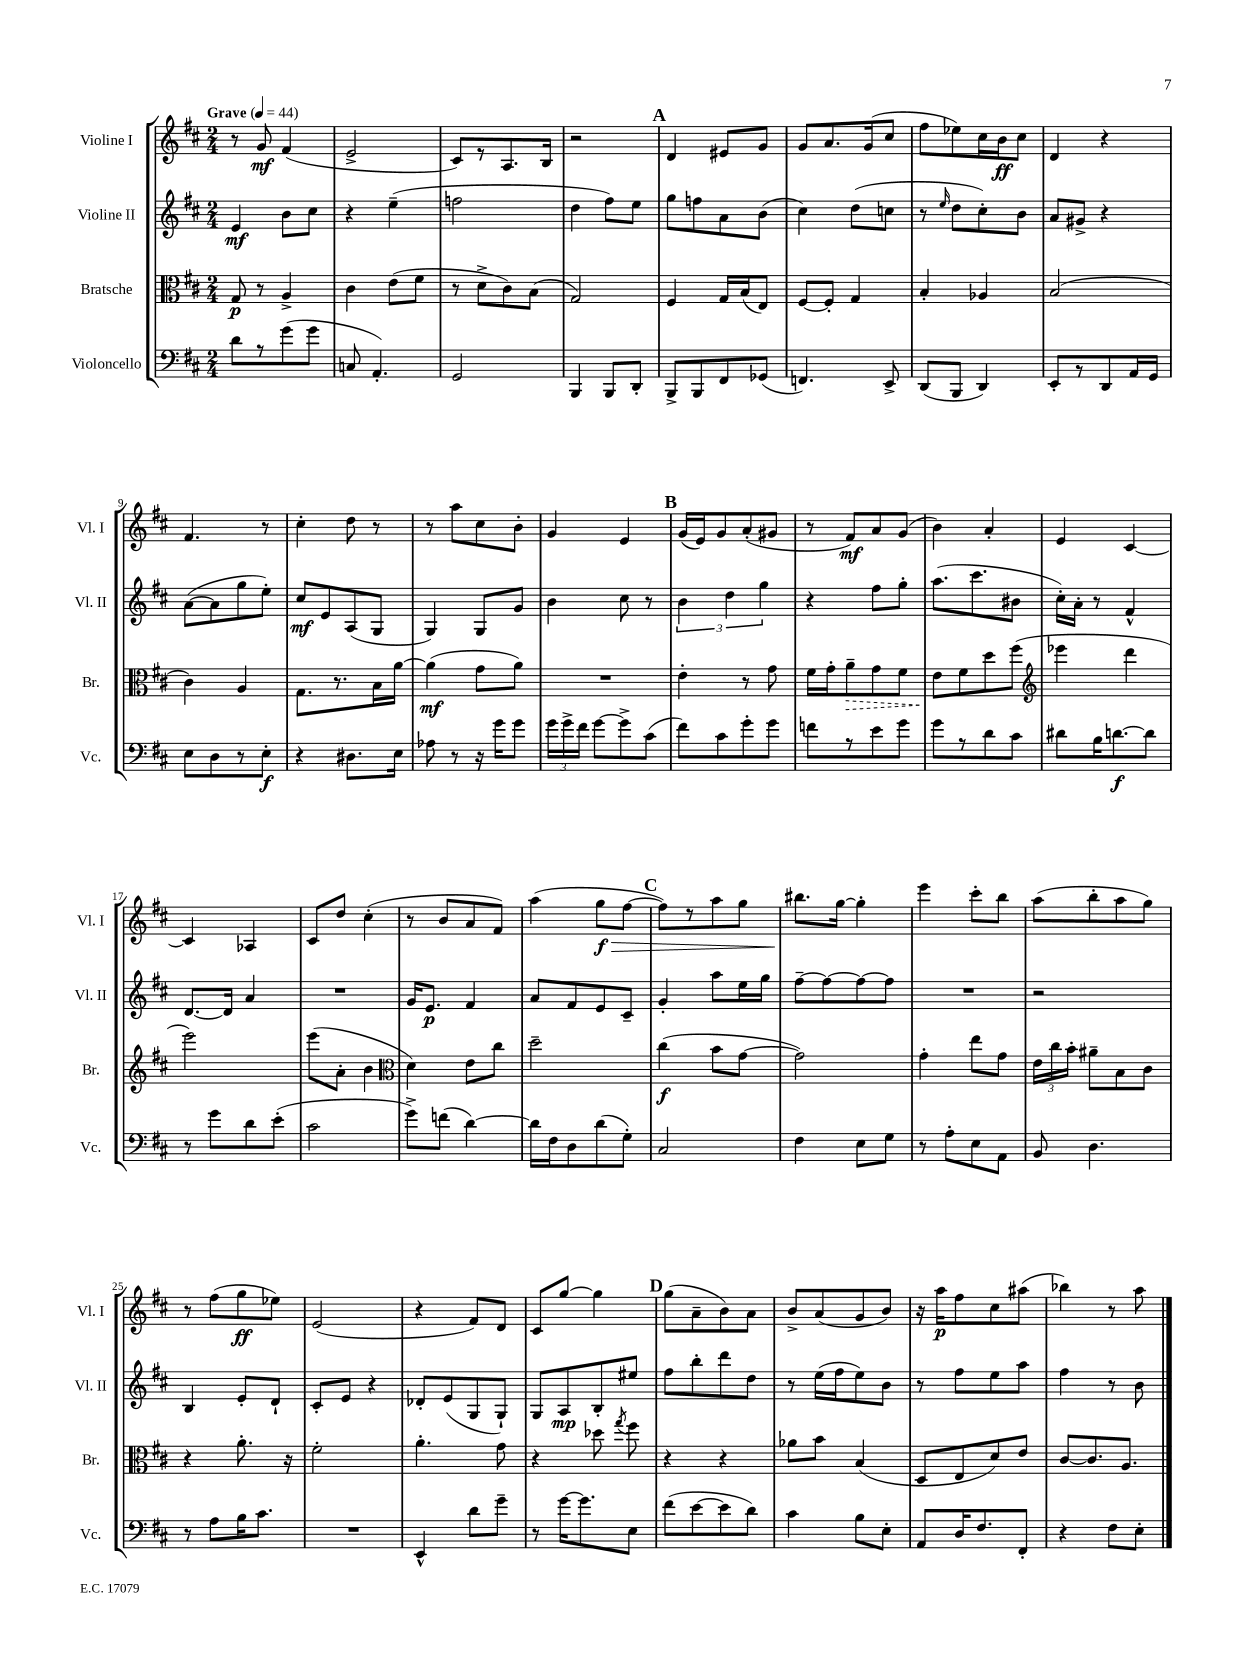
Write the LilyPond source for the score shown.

<<
\new StaffGroup <<
\new Staff = "s0" \with { instrumentName = "Violine I" shortInstrumentName = "Vl. I" } {
    \clef treble \key d \major \numericTimeSignature \time 2/4 \tempo "Grave" 4 = 44
    \autoBeamOff r8 g'8\mf fis'4( |
    e'2-> |
    cis'8[) r8 a8. b16] |
    r2 |
    \mark \markup { \bold "A" } d'4 eis'8[ g'8] |
    g'8[ a'8. g'16( cis''8] |
    fis''8[ ees''8) cis''16 b'16\ff cis''8] |
    d'4 r4 |
    fis'4. r8 |
    cis''4-. d''8 r8 |
    r8 a''8[ cis''8 b'8]-. |
    g'4 e'4 |
    \mark \markup { \bold "B" } g'16[( e'16) g'8 a'8-.( gis'8] |
    r8 fis'8[\mf) a'8 g'8]( |
    b'4) a'4-. |
    e'4 cis'4~ |
    cis'4 aes4 |
    cis'8[ d''8] cis''4-.( |
    r8 b'8[ a'8 fis'8]) |
    a''4( g''8[\f\> fis''8]~ |
    \mark \markup { \bold "C" } fis''8[) r8 a''8 g''8] |
    bis''8.[\! g''16]~ g''4-. |
    e'''4 cis'''8[-. b''8] |
    a''8[( b''8-. a''8 g''8]) |
    r8 fis''8[( g''8\ff ees''8]) |
    e'2( |
    r4 fis'8[) d'8] |
    cis'8[ g''8]~ g''4 |
    \mark \markup { \bold "D" } g''8[( a'8-- b'8) a'8] |
    b'8[-> a'8( g'8 b'8]) |
    r16 a''16[\p fis''8 cis''8 ais''8]( |
    bes''4) r8 a''8 \bar "|." |
}
\new Staff = "s1" \with { instrumentName = "Violine II" shortInstrumentName = "Vl. II" } {
    \clef treble \key d \major \numericTimeSignature \time 2/4
    \autoBeamOff e'4\mf b'8[ cis''8] |
    r4 e''4--( |
    f''2 |
    d''4 fis''8[) e''8] |
    \mark \markup { \bold "A" } g''8[ f''8 a'8 b'8]( |
    cis''4) d''8[( c''8] |
    r8 \grace { e''16 } d''8[ cis''8-.) b'8] |
    a'8[ gis'8]-> r4 |
    a'8[~( a'8 g''8 e''8]-.) |
    cis''8[\mf e'8 a8( g8] |
    g4) g8[ g'8] |
    b'4 cis''8 r8 |
    \mark \markup { \bold "B" } \tuplet 3/2 { b'4 d''4 g''4 } |
    r4 fis''8[ g''8]-. |
    a''8.[( cis'''8. bis'8] |
    cis''16[-.) a'16]-. r8 fis'4-^ |
    d'8.[~ d'16] a'4 |
    R2 |
    g'16[ e'8.]\p fis'4 |
    a'8[ fis'8 e'8 cis'8]-- |
    \mark \markup { \bold "C" } g'4-. a''8[ e''16 g''16] |
    fis''8[~-- fis''8~ fis''8~ fis''8] |
    R2 |
    r2 |
    b4 e'8[-. d'8]-! |
    cis'8[-. e'8] r4 |
    des'8[-. e'8( g8 g8]-!) |
    g8[ a8\mp b8-. eis''8] |
    \mark \markup { \bold "D" } fis''8[ b''8-. d'''8 d''8] |
    r8 e''16[( fis''16 e''8) b'8] |
    r8 fis''8[ e''8 a''8] |
    fis''4 r8 b'8 \bar "|." |
}
\new Staff = "s2" \with { instrumentName = "Bratsche" shortInstrumentName = "Br." } {
    \clef alto \key d \major \numericTimeSignature \time 2/4
    \autoBeamOff g8\p r8 a4-> |
    cis'4 e'8[( fis'8] |
    r8 d'8[-> cis'8) b8]( |
    g2) |
    \mark \markup { \bold "A" } fis4 g16[ b16( e8]) |
    fis8[~ fis8]-. g4 |
    b4-. aes4 |
    b2( |
    cis'4) a4 |
    g8.[ r8. b16 a'16]~ |
    a'4\mf( g'8[ a'8]) |
    R2 |
    \mark \markup { \bold "B" } e'4-. r8 g'8 |
    fis'16[ g'16-. \once \override Hairpin.style = #'dashed-line a'8--\> g'8 fis'8] |
    e'8[\! fis'8 d''8 fis''8]( |
    \clef treble ees'''4 d'''4 |
    e'''2) |
    e'''8[( a'8]-. b'4 |
    \clef alto d'4) e'8[ cis''8] |
    d''2-- |
    \mark \markup { \bold "C" } cis''4\f( b'8[ g'8]~ |
    g'2) |
    g'4-. e''8[ g'8] |
    \tuplet 3/2 { e'16[ cis''16 b'16]-. } ais'8[-- b8 cis'8] |
    r4 a'8.-. r16 |
    fis'2-. |
    a'4.-. g'8 |
    r4 des''8 \acciaccatura { g''8 } fis''8 |
    \mark \markup { \bold "D" } r4 r4 |
    aes'8[ b'8] b4( |
    d8[ e8 d'8) e'8] |
    cis'8[~ cis'8. a8.] \bar "|." |
}
\new Staff = "s3" \with { instrumentName = "Violoncello" shortInstrumentName = "Vc." } {
    \clef bass \key d \major \numericTimeSignature \time 2/4
    \autoBeamOff d'8[ r8 g'8( g'8] |
    c8 a,4.-.) |
    g,2 |
    b,,4 b,,8[ d,8]-. |
    \mark \markup { \bold "A" } b,,8[-> b,,8 fis,8 ges,8]( |
    f,4.) e,8-> |
    d,8[( b,,8] d,4) |
    e,8[-. r8 d,8 a,16 g,16] |
    e8[ d8 r8 e8]-.\f |
    r4 dis8.[ e16] |
    aes8 r8 r16 g'16[ g'8] |
    \tuplet 3/2 { g'16[ g'16-> fis'16] } g'8[~ g'8-> cis'8]( |
    \mark \markup { \bold "B" } fis'8[) cis'8 g'8-. g'8] |
    f'8[ r8 e'8 g'8] |
    g'8[ r8 d'8 cis'8] |
    dis'8[ b16 d'8.~\f d'8] |
    r8 g'8[ d'8 e'8]-.( |
    cis'2 |
    g'8[->) f'8]( d'4~) |
    d'16[ fis16 d8 d'8( g8]-.) |
    \mark \markup { \bold "C" } cis2 |
    fis4 e8[ g8] |
    r8 a8[-. e8 a,8] |
    b,8 d4. |
    r8 a8[ b16 cis'8.] |
    R2 |
    e,4-^ d'8[ g'8]-- |
    r8 g'16[~ g'8. e8] |
    \mark \markup { \bold "D" } fis'8[( e'8~ e'8 d'8]) |
    cis'4 b8[ e8]-. |
    a,8[ d16 fis8. fis,8]-. |
    r4 fis8[ e8]-. \bar "|." |
}
>>
>>
